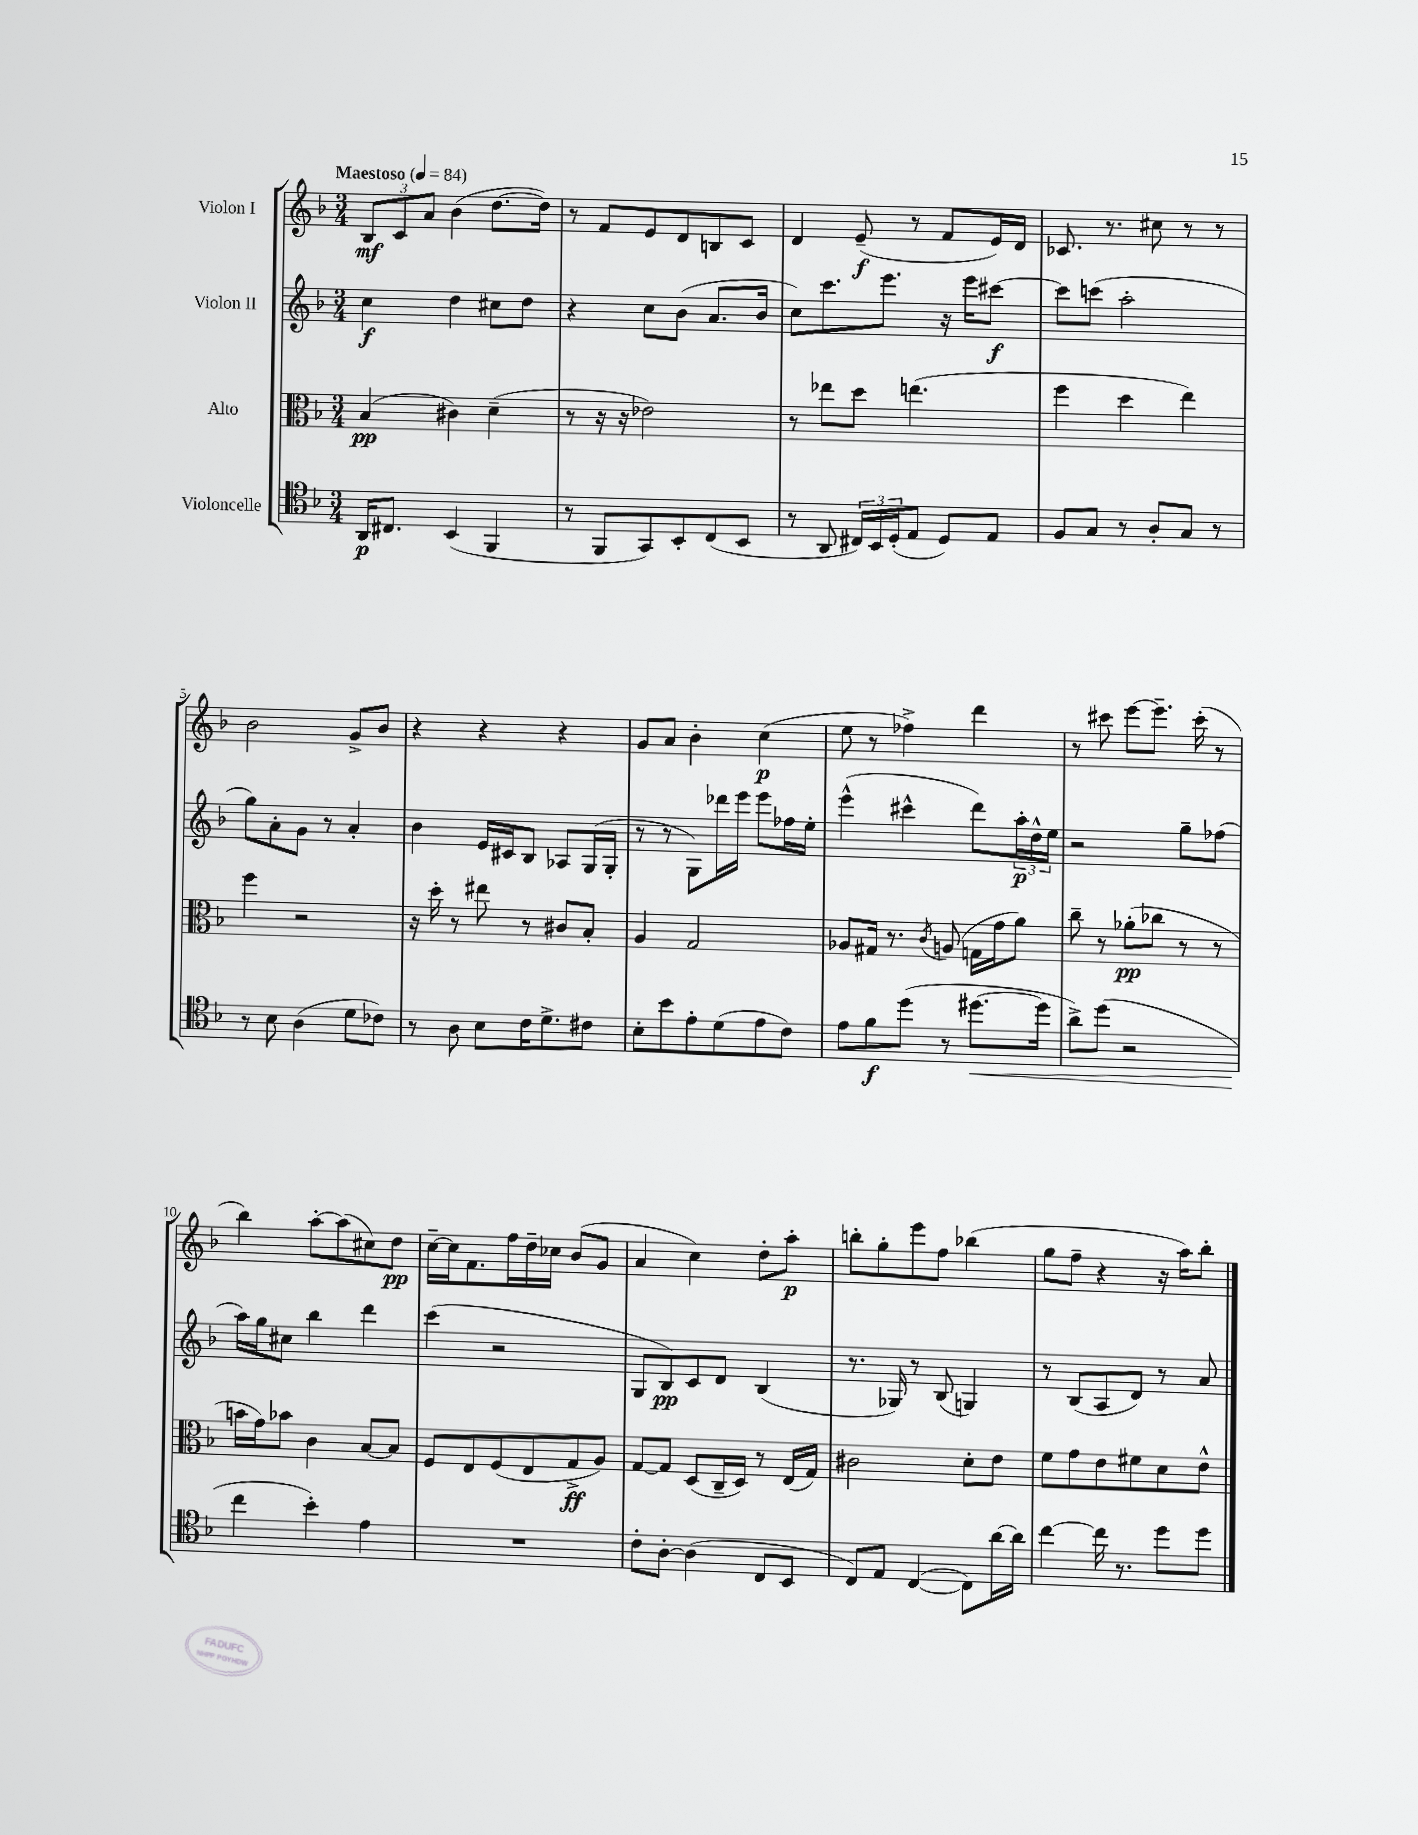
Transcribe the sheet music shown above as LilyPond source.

<<
\new StaffGroup <<
\new Staff = "s0" \with { instrumentName = "Violon I" } {
    \clef treble \key f \major \numericTimeSignature \time 3/4 \tempo "Maestoso" 4 = 84
    \tuplet 3/2 { bes8\mf c'8 a'8 } bes'4( d''8.~ d''16) |
    r8 f'8 e'8 d'8 b8 c'8 |
    d'4 e'8--\f( r8 f'8 e'16) d'16 |
    ces'8. r8. cis''8 r8 r8 |
    bes'2 g'8-> bes'8 |
    r4 r4 r4 |
    g'8 a'8 bes'4-. c''4\p( |
    e''8 r8 fes''4->) d'''4 |
    r8 cis'''8 e'''8~ e'''8.-- cis'''16-.( r8 |
    bes''4) a''8~-. a''8( cis''8) d''8\pp |
    c''16~-- c''16 f'8. f''16 d''16-- ces''16 bes'8( g'8 |
    a'4 c''4) d''8-. a''8-.\p |
    b''8-. g''8-. e'''8 f''8 bes''4( |
    g''8 f''8-- r4 r16 a''16) bes''8-. \bar "|." |
}
\new Staff = "s1" \with { instrumentName = "Violon II" } {
    \clef treble \key f \major \numericTimeSignature \time 3/4
    c''4\f d''4 cis''8 d''8 |
    r4 c''8 bes'8( a'8. bes'16 |
    c''8) c'''8. e'''8. r16 e'''16 cis'''8~\f |
    cis'''8 c'''8( a''2-. |
    g''8) a'8-. g'8 r8 a'4-. |
    bes'4 e'16 cis'16 bes8 aes8 g16( g16-. |
    r8 r8 g8) des'''16 e'''16 e'''8 fes''16 e''16-. |
    e'''4-^( cis'''4-^ d'''8) \tuplet 3/2 { a''16-.\p d''16-^ e''16 } |
    r2 g''8-- fes''8( |
    a''16) g''16 cis''8 bes''4 d'''4 |
    c'''4( r2 |
    g8 bes8\pp) c'8 d'8 bes4( |
    r8. ges16) r8 bes8( g4) |
    r8 bes8( a8 d'8) r8 a'8 \bar "|." |
}
\new Staff = "s2" \with { instrumentName = "Alto" } {
    \clef alto \key f \major \numericTimeSignature \time 3/4
    bes4\pp( cis'4) d'4--( |
    r8 r16 r16 ees'2) |
    r8 ees''8 d''8 e''4.( |
    f''4 d''4 e''4) |
    f''4 r2 |
    r16 d''16-. r8 eis''8 r8 cis'8 bes8-. |
    a4 g2 |
    aes8 gis16 r8. \acciaccatura { c'8 } a8( g16 g'16 a'8) |
    c''8-- r8 aes'8-.\pp( ces''8 r8 r8 |
    b'16 g'16) bes'8 c'4 bes8~ bes8 |
    f8 e8 f8( e8 g8->\ff a8) |
    g8~ g8 d8( c16-- d16) r8 e16( g16) |
    cis'2 d'8-. e'8 |
    f'8 g'8 e'8 fis'8 d'8 e'8-^ \bar "|." |
}
\new Staff = "s3" \with { instrumentName = "Violoncelle" } {
    \clef tenor \key f \major \numericTimeSignature \time 3/4
    a,16\p cis8. bes,4( f,4 |
    r8 f,8 g,8) bes,8-. c8( bes,8 |
    r8 a,8 \tuplet 3/2 { cis16) bes,16 d16-.( } e8 d8) e8 |
    f8 g8 r8 a8-. g8 r8 |
    r8 bes8 a4( d'8 ces'8) |
    r8 a8 bes8 c'16 d'8.-> cis'8 |
    bes8-. bes'8 e'8-. d'8( e'8 c'8) |
    e'8 f'8\f d''8( r8 dis''8.~\< dis''16 |
    a'8->) d''8( r2 |
    c''4\! bes'4-.) e'4 |
    R2. |
    c'8-. a8~-. a4( c8 bes,8 |
    c8) e8 c4~( c8) a'16~ a'16 |
    c''4~ c''16 r8. d''8 d''8 \bar "|." |
}
>>
>>
